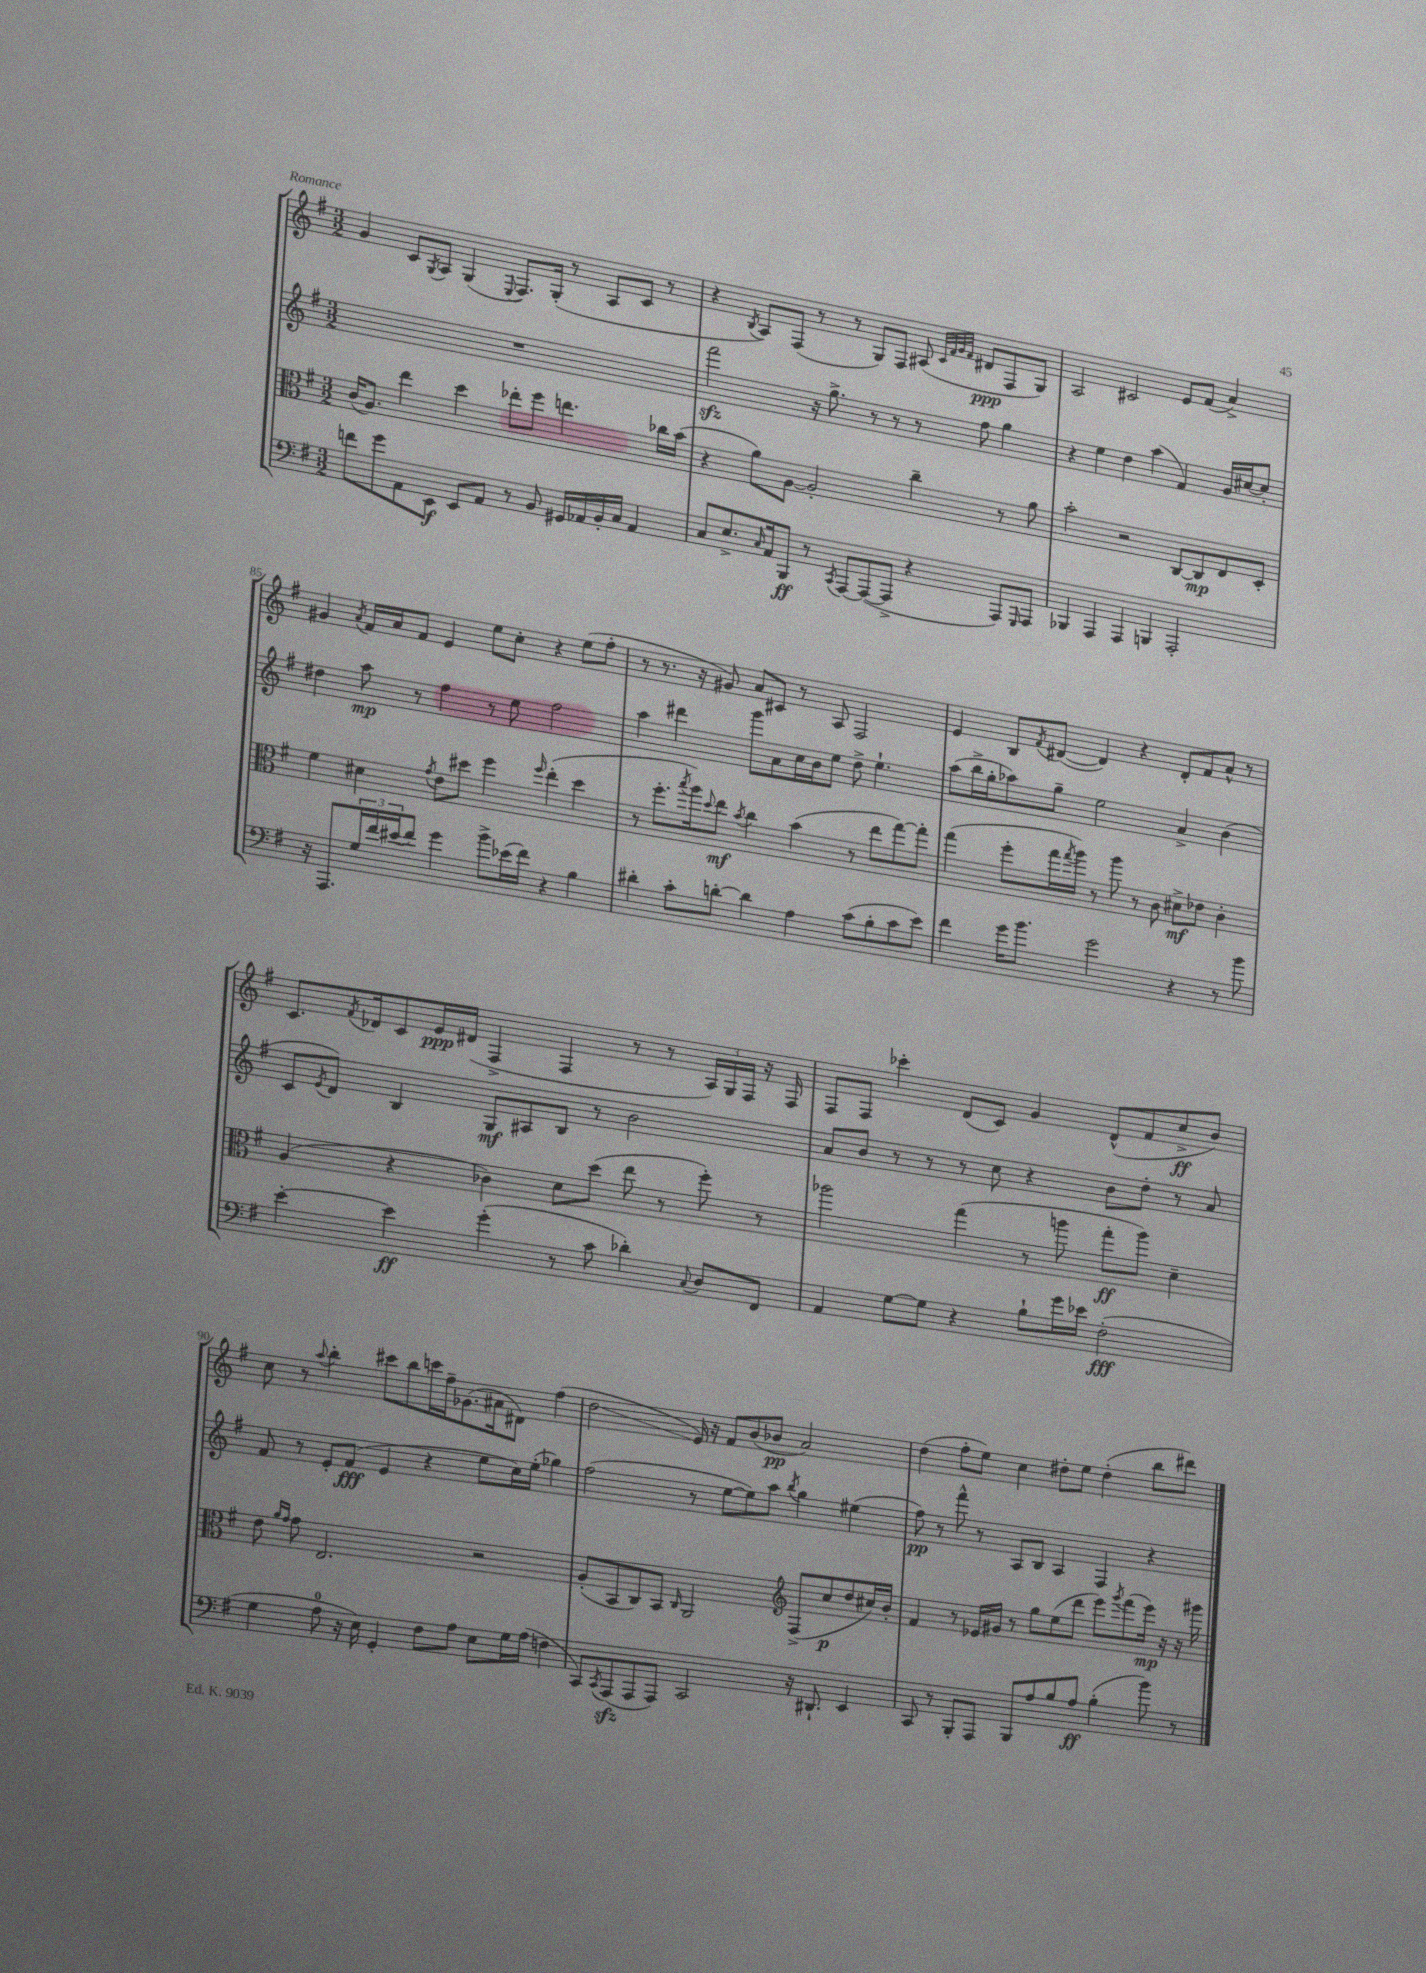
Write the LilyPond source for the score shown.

<<
\new StaffGroup <<
\new Staff = "s0" {
    \clef treble \key g \major \numericTimeSignature \time 3/2
    g'4 c'8 \acciaccatura { g8 } a8 g4( \appoggiatura { e8 } fis8.) g16-.( r8 a8 c'8 r8 |
    r4 \acciaccatura { b8 } a8) fis8( r8 r8 g8) fis8 ais8( \grace { c'32 fis'32 g'32 fis'32 } dis'8\ppp fis8 g8) |
    a2 cis'2 e'8 fis'8( a'4->) |
    gis'4 \acciaccatura { a'8 } fis'16 a'16 fis'8 e'4 e''8 c''8-. r4 e''8( fis''8-. |
    r8 r8. r16 gis'8) a'8 cis'8 r8 a8 fis2 |
    e'4 b8 \acciaccatura { fis'8 } dis'8~( dis'4) r4 dis'8-. fis'8 a'8-^ r8 |
    c'8. \acciaccatura { fis'8 } des'16 c'8 e'16\ppp dis'16( fis4-> fis4 r8 r8 \tuplet 3/2 { a16) g16 fis16 } r16 fis16 |
    fis8 fis8 ces'''4-. d'8( c'8) g'4 d'8-^( fis'8 c''8->\ff b'8) |
    c''8 r8 \appoggiatura { a''8 } b''4-. cis'''8 b''8 c'''16 fis''16-- ges'8.( ais'16 dis'8) fis''4( |
    d''2\glissando e'16) r16 fis'8 b'8( bes'8\pp a'2) |
    d''4( fis''8-. e''8) c''4 dis''8-. e''8 dis''4-.( b''8 dis'''8) \bar "|." |
}
\new Staff = "s1" {
    \clef treble \key g \major \numericTimeSignature \time 3/2
    R1. |
    fis'''2\sfz r16 g''8.-> r8 r8 r8 fis''8 g''4 |
    r4 e''4 d''4 a''4( fis'4) g'16 cis''16~ cis''8-. |
    dis''4 a''8\mp r8 fis''4 r8 e''8 fis''2 |
    a''4 dis'''4 g'''8 a'8 c''16 b'16 e''8 d''8-> e''4.-! |
    a''8( b''16-> g''16-. aes''8) g''8-- e''2 a'4-> b'4( |
    c'8 \acciaccatura { e'8 } d'8) b4 g8\mf ais8 b8 r8 b'2 |
    a'8 b'8 r8 r8 r8 c''8 r4 b'8 d''8-. r8 a'8 |
    fis'8 r8 e'8-. fis'8\fff( e'4 r4 e''8 c''16) e''16-.( ges''4) |
    fis''2( r8 e''8~ e''8) a''8 \acciaccatura { b''8 } g''4 eis''4( |
    fis''8\pp) r8 fis'''8-^ r8 a8 b8 a4 fis4 r4 \bar "|." |
}
\new Staff = "s2" {
    \clef alto \key g \major \numericTimeSignature \time 3/2
    c'16( a8.) e''4 d''4 ees''8-. fis''8 e''4. ces''16 b'16( |
    r4 a'8) a8~ a2-. c''4-- r8 a'8 |
    b'2-. r2 c8~ c8\mp e8 d8-. |
    fis'4 dis'4 \acciaccatura { g'8 } e'8 dis''8 fis''4 \grace { fis''16 } e''4-.( dis''4 |
    r8 fis''8.-. \acciaccatura { b''8 } a''16) \appoggiatura { d''8 } e''8\mf \acciaccatura { b'8 } c''4 b'4( r8 e''8 g''8~) g''8-. |
    g''4( fis''8-. g''16 \acciaccatura { g''8 } a''16) r8 a''8 r8 c'8 dis'8->\mf ees'8 c'4-. |
    a4( r4 ces'4) d'8 d''8( e''8 r8 fis''8-.) r8 |
    aes''2 g''4( r8 a''8 g''8-.\ff a''8) d'4-- |
    e'8 \grace { a'16 g'16 } g'8 e2. r2 |
    a8-.( b,8 c8) b,8 \grace { c16 } a,2 \clef treble fis8->( c''8\p d''8 cis''16) b'16-. |
    fis'4 r8 ees'16 gis'16 r8 g''8 e''8( d'''8 e'''8) \acciaccatura { g'''8 } fis'''8( e'''16\mp) r16 r16 gis'''16 \bar "|." |
}
\new Staff = "s3" {
    \clef bass \key g \major \numericTimeSignature \time 3/2
    f'8 g'8 a,8 e,8\f e,8 a,8 r8 b,8 gis,16 aes,16 b,16-. c16 aes,4 |
    c8 e8.-> \grace { c16 } a,16 b,,8\ff r8 \acciaccatura { c,8 } a,,8~ a,,8~( a,,8-> r4 a,,8) \grace { g,,16 } a,,8 |
    bes,,4 a,,4 a,,4 b,,4 a,,2-. |
    r16 a,,8. \tuplet 3/2 { g16 fis'16 eis'16( } fis'8) g'4 b'8-> ees'16( fis'16) r4 b4 |
    dis'4-. c'8-. d'8~-. d'4 a4 c'8( b8-. c'8 e'8) |
    fis'4 g'16 b'8. g'2 r4 r8 b'8 |
    e'4~-. e'4\ff g'4-.( r8 c'8 des'4-.) \appoggiatura { c8 } d8 fis,8 |
    a,4 g8~ g8 r4 b8-! g'16 ees'16 fis2-.\fff( |
    g4 a8-0 r16 e16) g,4-. fis8 a8 e8 g16 a16( f4 |
    c,8) \acciaccatura { c,8 } a,,8\sfz( a,,8 a,,8) c,2 r16 dis,8.-! e,4 |
    c,8 r8 b,,8-. a,,8 b,,8 a8 b8 a8\ff b4-.( b'8) r8 \bar "|." |
}
>>
>>
\layout { \context { \Score currentBarNumber = #82 \override BarNumber.break-visibility = ##(#f #t #t) barNumberVisibility = #(every-nth-bar-number-visible 5) } }
